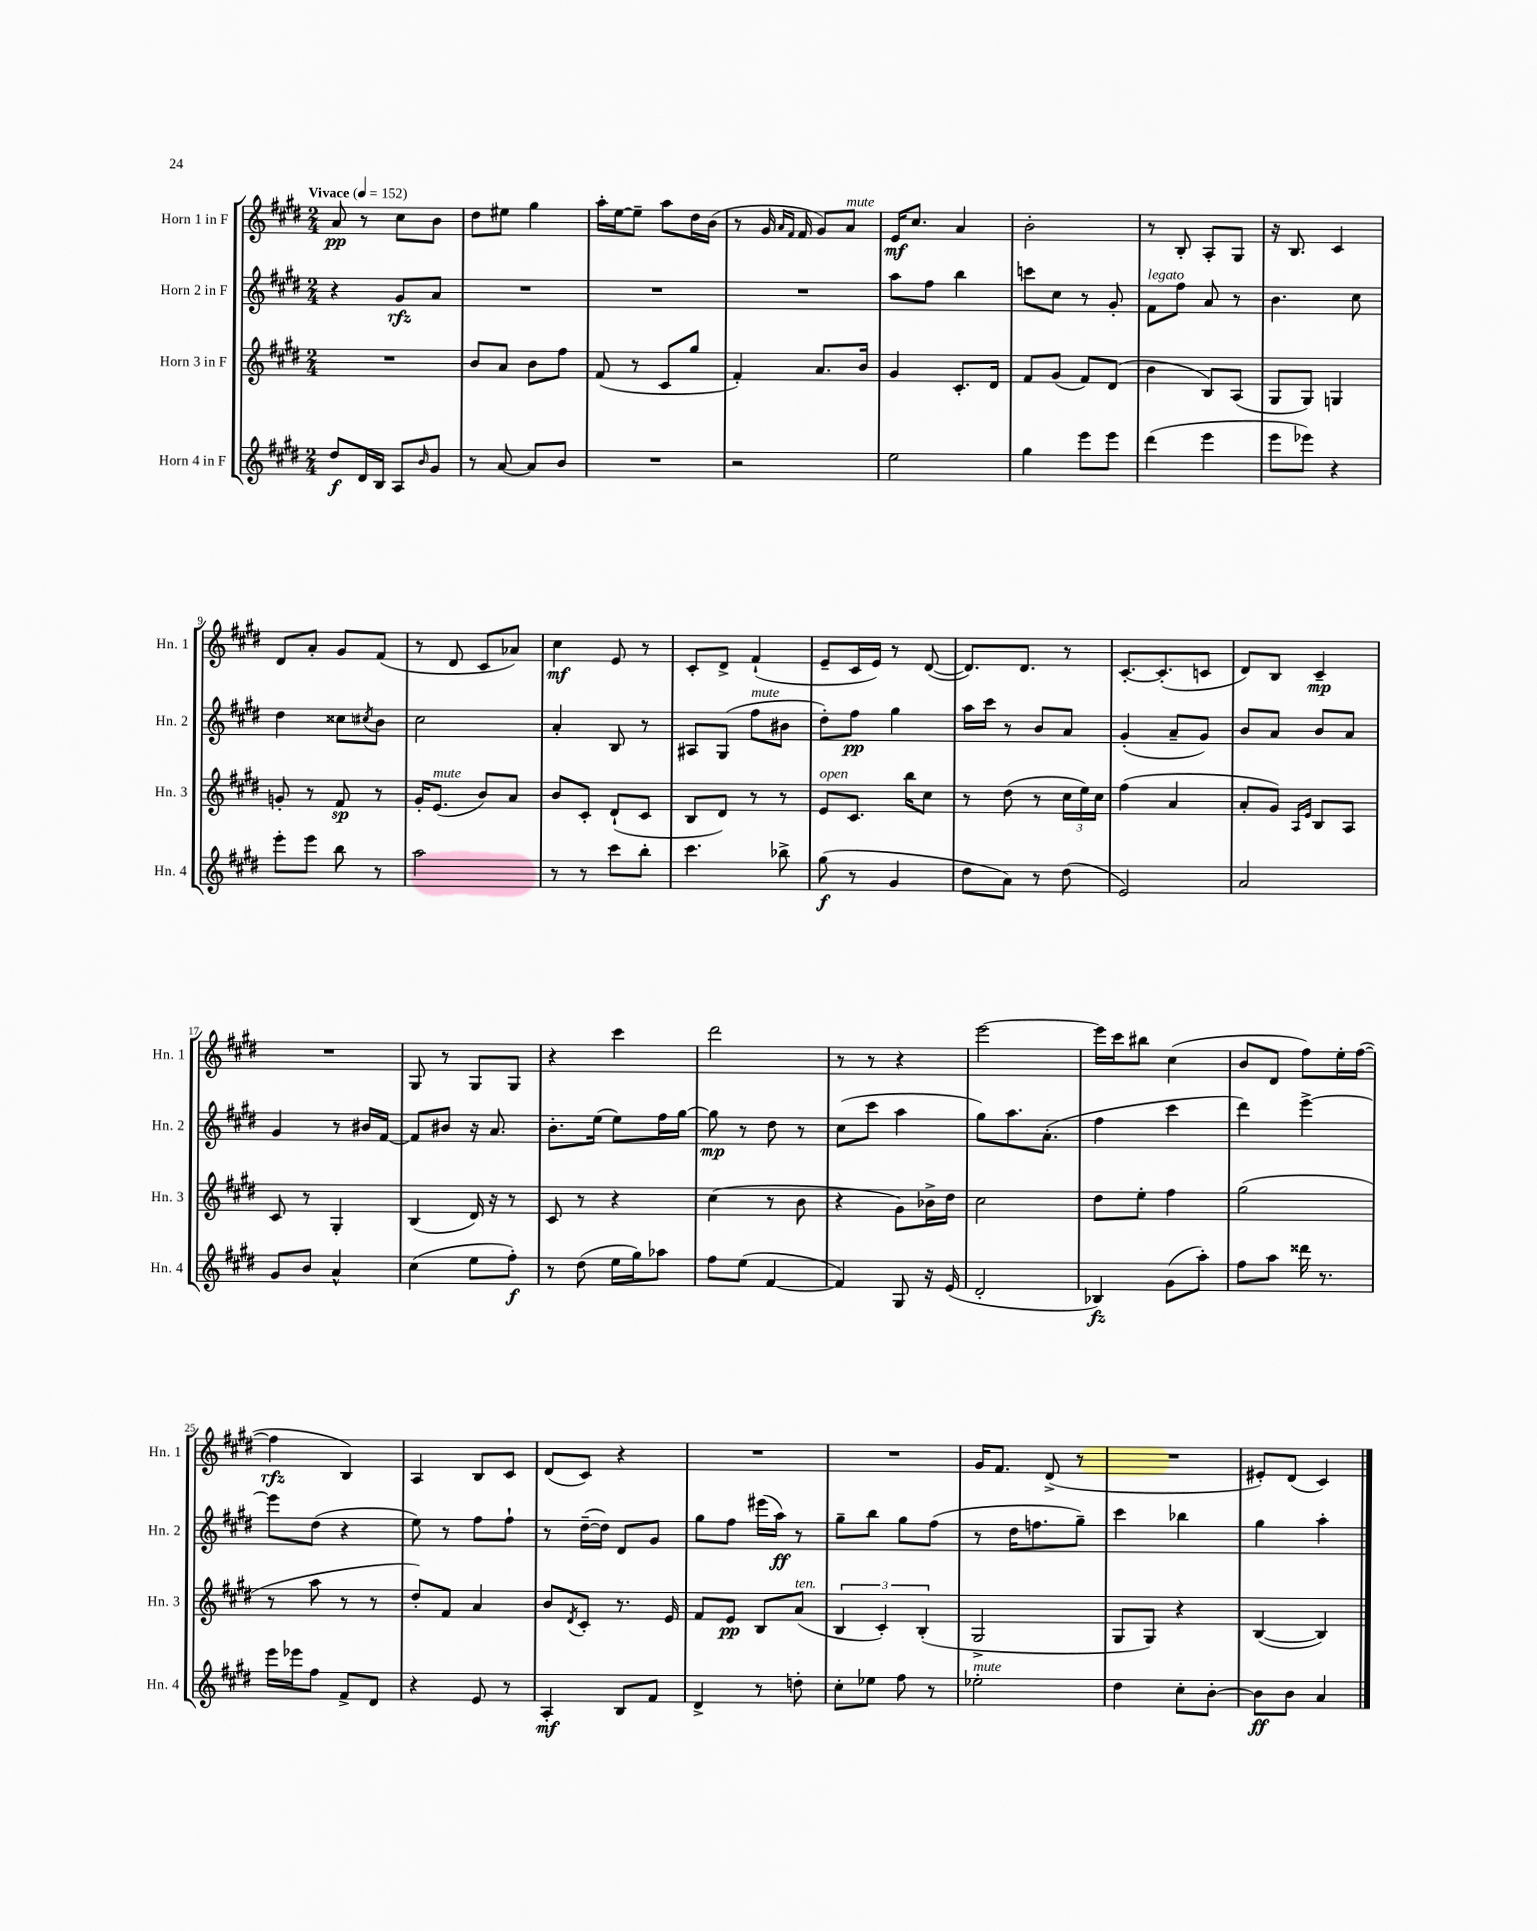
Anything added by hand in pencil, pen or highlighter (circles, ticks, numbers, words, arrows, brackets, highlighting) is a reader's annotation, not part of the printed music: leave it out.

**kern	**dynam	**kern	**dynam	**kern	**dynam	**kern	**dynam
*part4	*part4	*part3	*part3	*part2	*part2	*part1	*part1
*staff4	*staff4	*staff3	*staff3	*staff2	*staff2	*staff1	*staff1
*I"Horn 4 in F	*	*I"Horn 3 in F	*	*I"Horn 2 in F	*	*I"Horn 1 in F	*
*I'Hn. 4	*	*I'Hn. 3	*	*I'Hn. 2	*	*I'Hn. 1	*
*clefG2	*	*clefG2	*	*clefG2	*	*clefG2	*
*k[f#c#g#d#]	*	*k[f#c#g#d#]	*	*k[f#c#g#d#]	*	*k[f#c#g#d#]	*
*M2/4	*	*M2/4	*	*M2/4	*	*M2/4	*
*MM152	*	*MM152	*	*MM152	*	*MM152	*
=1	=1	=1	=1	=1	=1	=1	=1
!	!	!	!	!	!	!LO:TX:a:B:t=Vivace	!
8dd#/L	f	2r	.	4r	.	8a/	pp
16d#/L	.	.	.	.	.	8r	.
16B/JJ	.	.	.	.	.	.	.
8A/L	.	.	.	8g#/L	rfz	8cc#\L	.
16qqb/	.	.	.	.	.	.	.
8g#/J	.	.	.	8a/J	.	8b\J	.
=2	=2	=2	=2	=2	=2	=2	=2
8r	.	8b/L	.	2r	.	8dd#\L	.
[8a/	.	8a/J	.	.	.	8ee#X\J	.
8a/L]	.	8b\L	.	.	.	4gg#\	.
8b/J	.	8ff#\J	.	.	.	.	.
=3	=3	=3	=3	=3	=3	=3	=3
2r	.	(8f#/	.	2r	.	16aa'\LL	.
.	.	.	.	.	.	[16ee\J	.
.	.	8r	.	.	.	8ee~\J]	.
.	.	8c#/L	.	.	.	8aa\L	.
.	.	8gg#/J	.	.	.	16dd#\L	.
.	.	.	.	.	.	(16b\JJ	.
=4	=4	=4	=4	=4	=4	=4	=4
2r	.	4f#'/)	.	2r	.	8r	.
.	.	.	.	.	.	16g#/	.
.	.	.	.	.	.	16qqa/LL	.
.	.	.	.	.	.	16qqf#/JJ	.
.	.	.	.	.	.	16f#/	.
.	.	8.a/L	.	.	.	8g#/L)	.
!	!	!	!	!	!	!LO:TX:a:i:t=mute	!
.	.	.	.	.	.	8a/J	.
.	.	16b/Jk	.	.	.	.	.
=5	=5	=5	=5	=5	=5	=5	=5
2ee\	.	4g#/	.	8aa\L	.	16e/KL	mf
.	.	.	.	.	.	8.cc#/J	.
.	.	.	.	8ff#\J	.	.	.
.	.	8.c#'/L	.	4bb\	.	4a/	.
.	.	16d#/Jk	.	.	.	.	.
=6	=6	=6	=6	=6	=6	=6	=6
4gg#\	.	8f#/L	.	8cccn\L	.	2b'\	.
.	.	(8g#/J	.	8cc#\J	.	.	.
8eee\L	.	8f#/L)	.	8r	.	.	.
8eee\J	.	(8d#/J	.	8g#'/	.	.	.
=7	=7	=7	=7	=7	=7	=7	=7
!	!	!	!	!LO:TX:a:i:t=legato	!	!	!
(4ddd#\	.	4b\	.	8f#\L	.	8r	.
.	.	.	.	8ff#\J	.	8B'/	.
4eee\	.	8B/L)	.	8a/	.	8A'/L	.
.	.	(8A/J	.	8r	.	8G#/J	.
=8	=8	=8	=8	=8	=8	=8	=8
8eee\L	.	8G#/L	.	4.b\	.	16r	.
.	.	.	.	.	.	8.B/	.
8eee-X\J)	.	8G#/J)	.	.	.	.	.
4r	.	4Gn/	.	.	.	4c#/	.
.	.	.	.	8cc#\	.	.	.
!!LO:LB:g=z
=9	=9	=9	=9	=9	=9	=9	=9
8eee'\L	.	8gn'/	.	4dd#\	.	8d#/L	.
8eee\J	.	8r	.	.	.	8a'/J	.
8bb\	.	8f#/	sp	8cc##X\L	.	8g#/L	.
.	.	.	.	8qcc#X/	.	.	.
8r	.	8r	.	8b\J	.	(8f#/J	.
=10	=10	=10	=10	=10	=10	=10	=10
2aa\	.	16g#'/KL	.	2cc#\	.	8r	.
!	!	!LO:TX:a:i:t=mute	!	!	!	!	!
.	.	(8.e/J	.	.	.	.	.
.	.	.	.	.	.	8d#/	.
.	.	8b/L)	.	.	.	8c#/L	.
.	.	8a/J	.	.	.	8a-X/J)	.
=11	=11	=11	=11	=11	=11	=11	=11
8r	.	8b/L	.	4a'/	.	4cc#\	mf
8r	.	8c#'/J	.	.	.	.	.
8ccc#\L	.	(8d#`/L	.	8B/	.	8e/	.
8bb'\J	.	8c#/J	.	8r	.	8r	.
=12	=12	=12	=12	=12	=12	=12	=12
4.ccc#\	.	8B/L	.	8A#X/L	.	8c#'/L	.
.	.	8d#/J)	.	(8G#/J	.	8d#^/J	.
!	!	!	!	!LO:TX:a:i:t=mute	!	!	!
.	.	8r	.	8ff#\L	.	(4f#`/	.
8bb-X^\	.	8r	.	8b#X\J	.	.	.
=13	=13	=13	=13	=13	=13	=13	=13
!	!	!LO:TX:a:i:t=open	!	!	!	!	!
(8gg#\	f	8e/L	.	8dd#'\L)	.	8e~/L	.
8r	.	8.c#/J	.	8ff#\J	pp	16c#/L	.
.	.	.	.	.	.	16e/JJ)	.
4g#/	.	.	.	4gg#\	.	8r	.
.	.	16bb\KL	.	.	.	.	.
.	.	8cc#\J	.	.	.	([8d#/	.
=14	=14	=14	=14	=14	=14	=14	=14
8dd#\L	.	8r	.	16aa\LL	.	8.d#/L])	.
.	.	.	.	16ccc#\JJ	.	.	.
8a\J)	.	(8dd#\	.	8r	.	.	.
.	.	.	.	.	.	8.d#/J	.
8r	.	8r	.	8b/L	.	.	.
(8dd#\	.	24cc#\LL	.	8a/J	.	8r	.
.	.	24ee\)	.	.	.	.	.
.	.	24cc#\JJ	.	.	.	.	.
=15	=15	=15	=15	=15	=15	=15	=15
2e/)	.	(4ff#\	.	(4g#'/	.	[8.c#'/L	.
.	.	.	.	.	.	(8.c#'/]	.
.	.	4a/	.	8a~/L	.	.	.
.	.	.	.	8g#/J)	.	8cn/J	.
=16	=16	=16	=16	=16	=16	=16	=16
2a/	.	8a'/L	.	8b/L	.	8d#/L)	.
.	.	8g#/J)	.	8a/J	.	8B/J	.
.	.	16qqA/LL	.	.	.	.	.
.	.	16qqe/JJ	.	.	.	.	.
.	.	8B/L	.	8b/L	.	4c#~/	mp
.	.	8A/J	.	8a/J	.	.	.
!!LO:LB:g=z
=17	=17	=17	=17	=17	=17	=17	=17
8g#/L	.	8c#/	.	4g#/	.	2r	.
8b/J	.	8r	.	.	.	.	.
4a^^/	.	4G#'/	.	8r	.	.	.
.	.	.	.	16b#X/LL	.	.	.
.	.	.	.	[16f#/JJ	.	.	.
=18	=18	=18	=18	=18	=18	=18	=18
(4cc#\	.	(4B/	.	8f#/L]	.	8G#/	.
.	.	.	.	8b#X/J	.	8r	.
8ee\L	.	16d#/)	.	16r	.	8G#/L	.
.	.	16r	.	8.a/	.	.	.
8ff#'\J)	f	8r	.	.	.	8G#/J	.
=19	=19	=19	=19	=19	=19	=19	=19
8r	.	8c#/	.	8.b'\L	.	4r	.
(8dd#\	.	8r	.	.	.	.	.
.	.	.	.	(16ee\Jk	.	.	.
16ee\LL	.	4r	.	8ee\L)	.	4ccc#\	.
16gg#\J)	.	.	.	.	.	.	.
8aa-X\J	.	.	.	16ff#\L	.	.	.
.	.	.	.	[16gg#\JJ	.	.	.
=20	=20	=20	=20	=20	=20	=20	=20
8ff#\L	.	(4cc#\	.	8gg#\]	mp	2ddd#\	.
(8ee\J	.	.	.	8r	.	.	.
[4f#/	.	8r	.	8dd#\	.	.	.
.	.	8b\	.	8r	.	.	.
=21	=21	=21	=21	=21	=21	=21	=21
4f#/])	.	4r	.	(8cc#\L	.	8r	.
.	.	.	.	8ccc#\J	.	8r	.
8G#/	.	8g#\L)	.	4aa\	.	4r	.
16r	.	16b-X^\L	.	.	.	.	.
(16e/	.	16dd#\JJ	.	.	.	.	.
=22	=22	=22	=22	=22	=22	=22	=22
2d#'/	.	2cc#\	.	8gg#\L)	.	[2eee\	.
.	.	.	.	8.aa\	.	.	.
.	.	.	.	(8.a'\J	.	.	.
=23	=23	=23	=23	=23	=23	=23	=23
4B-X/)	fz	8dd#\L	.	4ff#\	.	16eee\LL]	.
.	.	.	.	.	.	16ccc#\J	.
.	.	8ee'\J	.	.	.	8bb#X\J	.
(8g#\L	.	4ff#\	.	4ccc#\	.	(4cc#\	.
8aa'\J)	.	.	.	.	.	.	.
=24	=24	=24	=24	=24	=24	=24	=24
8ff#\L	.	(2gg#\	.	4ddd#\)	.	8b/L	.
8aa\J	.	.	.	.	.	8d#/J	.
16ddd##X\	.	.	.	[4eee^\	.	8ff#\L)	.
8.r	.	.	.	.	.	.	.
.	.	.	.	.	.	16ee'\L	.
.	.	.	.	.	.	([16ff#\JJ	.
!!LO:LB:g=z
=25	=25	=25	=25	=25	=25	=25	=25
16eee\LL	.	8r	.	8eee\L]	.	4ff#\]	rfz
16eee-X\J	.	.	.	.	.	.	.
8ff#\J	.	8aa\	.	(8dd#\J	.	.	.
8f#^/L	.	8r	.	4r	.	4B/)	.
8d#/J	.	8r	.	.	.	.	.
=26	=26	=26	=26	=26	=26	=26	=26
4r	.	8dd#'/L)	.	8ee\)	.	4A/	.
.	.	8f#/J	.	8r	.	.	.
8e/	.	4a/	.	8ff#\L	.	8B/L	.
8r	.	.	.	8ff#`\J	.	8c#/J	.
=27	=27	=27	=27	=27	=27	=27	=27
4A'/	mf	8b/L	.	8r	.	(8d#/L	.
.	.	8qd#/	.	.	.	.	.
.	.	8c#'/J	.	([16dd#~\LL	.	8c#/J)	.
.	.	.	.	16dd#\JJ])	.	.	.
8B/L	.	8.r	.	8d#/L	.	4r	.
8f#/J	.	.	.	8g#/J	.	.	.
.	.	16e/	.	.	.	.	.
=28	=28	=28	=28	=28	=28	=28	=28
4d#^/	.	8f#/L	.	8gg#\L	.	2r	.
.	.	8e/J	pp	8ff#\J	.	.	.
8r	.	8B/L	.	(16eee#X\LL	.	.	.
.	.	.	.	16aa\JJ)	ff	.	.
!	!	!LO:TX:a:i:t=ten.	!	!	!	!	!
8ddn'\	.	(8a/J	.	8r	.	.	.
=29	=29	=29	=29	=29	=29	=29	=29
8cc#'\L	.	6B/	.	8gg#~\L	.	2r	.
8ee-X\J	.	.	.	8bb\J	.	.	.
.	.	6c#'/)	.	.	.	.	.
8ff#\	.	.	.	8gg#\L	.	.	.
.	.	(6B'/	.	.	.	.	.
8r	.	.	.	(8ff#\J	.	.	.
=30	=30	=30	=30	=30	=30	=30	=30
!LO:TX:a:i:t=mute	!	!	!	!	!	!	!
2ee-X'\	.	2G#^/	.	8r	.	16g#/KL	.
.	.	.	.	.	.	8.f#/J	.
.	.	.	.	16dd#\KL	.	.	.
.	.	.	.	8.ffn\	.	.	.
.	.	.	.	.	.	(8d#^/	.
.	.	.	.	8gg#~\J)	.	8r	.
=31	=31	=31	=31	=31	=31	=31	=31
4dd#\	.	8G#/L	.	4ccc#\	.	2r	.
.	.	8G#/J)	.	.	.	.	.
8cc#'\L	.	4r	.	4bb-X\	.	.	.
[8b'\J	.	.	.	.	.	.	.
=32	=32	=32	=32	=32	=32	=32	=32
8b\L]	ff	([4B/	.	4gg#\	.	8e#X'/L)	.
8b\J	.	.	.	.	.	(8d#/J	.
4a/	.	4B/])	.	4aa'\	.	4c#/)	.
==	==	==	==	==	==	==	==
*-	*-	*-	*-	*-	*-	*-	*-
